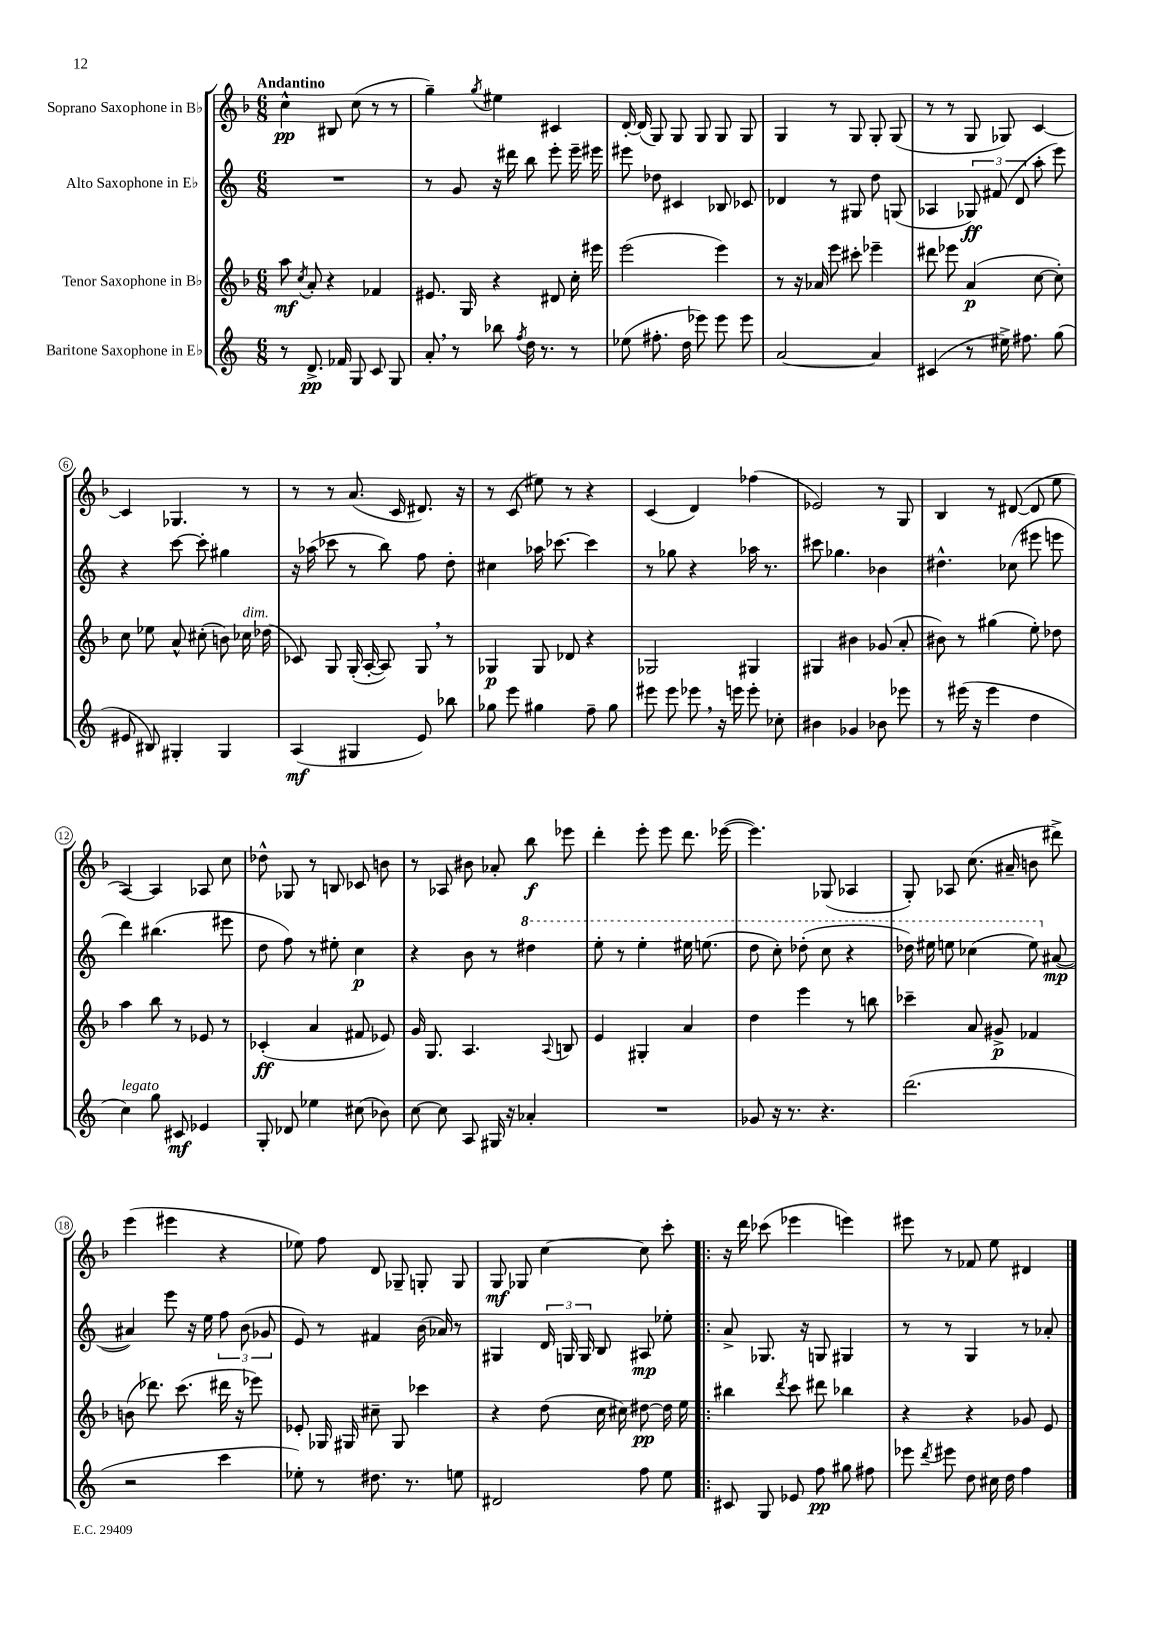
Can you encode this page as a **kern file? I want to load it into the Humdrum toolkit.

**kern	**kern	**kern	**kern
*staff4	*staff3	*staff2	*staff1
*clefG2	*clefG2	*clefG2	*clefG2
*k[]	*k[b-]	*k[]	*k[b-]
*M6/8	*M6/8	*M6/8	*M6/8
8r	8aa	2.r	4cc^^
.	8qcc	.	.
8.d^	8a'	.	.
.	4r	.	8B#
16f-	.	.	.
8G	.	.	(8cc
8c	4f-	.	8r
8G	.	.	8r
=	=	=	=
8a'	8.e#	8r	4gg~)
8r	.	8g	.
.	16G	.	.
.	.	.	8qgg
8bb-	4r	16r	4ee#
.	.	16ddd#	.
8qff	.	.	.
16dd	.	8bb	.
8.r	.	.	.
.	8d#	8eee'	4c#
8r	16cc'	16eee~	.
.	16eee#	16eee#	.
=	=	=	=
(8ee-	(2eee	8eee#	[16d'
.	.	.	(16d]
8.ff#'	.	8dd-	8G)
.	.	4c#	8G
16dd	.	.	.
8eee-)	.	.	8G
8eee-	4eee)	8B-	8G
8eee-	.	8c-	8G
=	=	=	=
[2a	8r	4d-	4G
.	16r	.	.
.	16a-	.	.
.	8eee	8r	8r
.	8ccc#'	8G#	8G
4a]	4eee-~	8dd	8G'
.	.	(8G	(8G
=	=	=	=
(4c#	8ddd#	4A-	8r
.	8eee-	.	8r
8r	(4a	12G-)	8G
.	.	(12f#	.
16ee#^)	.	.	8G-)
.	.	12d	.
8.ff#	.	.	.
.	[8cc	8aa'	[4c
(8gg	8cc'])	8eee)	.
=	=	=	=
8e#	8cc	4r	4c]
8B#)	8ee-	.	.
4G#'	8a^^	[8ccc	4.G-
.	(8cc#'	8ccc']	.
4G#	8b)	4gg#	.
.	16cc-	.	8r
.	(16dd-	.	.
=	=	=	=
(4A	8c-)	16r	8r
.	.	(16aa-	.
.	8G	8ccc-	8r
4G#	(16G'	8r	(8.a
.	[16A'	.	.
.	8A])	8bb)	.
.	.	.	16c
8e)	8G	8ff	8.d#)
8bb-	8r	8dd'	.
.	.	.	16r
=	=	=	=
8gg-	4G-	4cc#	8r
8eee	.	.	(8c
4gg#	8G-	16aa-	8ee#)
.	.	[8.ccc-	.
.	8d-	.	8r
8ff~	4r	4ccc-]	4r
8gg#	.	.	.
=	=	=	=
8eee#	2G-	8r	(4c
8eee#	.	8gg-	.
8eee-	.	4r	4d)
16r	.	.	.
16eee	.	.	.
8eee'	4G#	16aa-	(4ff-
.	.	8.r	.
8cc-'	.	.	.
=	=	=	=
4b#	4G#	8ccc#	2e-)
.	.	4.gg-	.
4g-	4b#	.	.
8b-	(8g-	4b-	8r
8eee-	8a'	.	8G
=	=	=	=
8r	8b#)	4.dd#^^	4B-
(16eee#	8r	.	.
16r	.	.	.
4eee#	(4gg#	.	8r
.	.	(8cc-	([8d#
4dd	8ee')	8eee#	8d#]
.	8dd-	8eee	8ee
=	=	=	=
4cc)	4aa	4ddd)	[4A)
8gg	8bb-	(4.bb#	4A]
8c#	8r	.	.
4e-	8e-	.	8A-
.	8r	8eee#	8cc
=	=	=	=
8G'	(4c-'	8dd	8dd-^^
8d-	.	8ff)	8G-
4ee-	4a	8r	8r
.	.	8ee#'	8B
(8cc#	8f#	4cc	8c-
8b-)	8e-)	.	8b
=	=	=	=
[8cc	16g	4r	8r
.	8.G	.	.
8cc]	.	.	8A-
8A	4.A	8b	8b#
16G#	.	8r	8a-'
16r	.	.	.
4a-'	.	4ddd#	8bb-
.	8qqA	.	.
.	8B	.	8eee-
=	=	=	=
2.r	4e	8eee'	4ddd'
.	.	8r	.
.	4G#'	4eee'	8eee'
.	.	.	8eee
.	4a	16eee#	8.ddd
.	.	(8.eee	.
.	.	.	([16eee-
=	=	=	=
8g-	4dd	8ddd	4.eee-])
16r	.	8ccc')	.
8.r	.	.	.
.	4eee	(8ddd-'	.
4.r	.	8ccc	(8G-
.	8r	4r	4A-
.	8bb	.	.
=	=	=	=
(2.ddd	4ccc-~	16ddd-)	8G')
.	.	16eee#	.
.	.	8eee	8A-
.	8a	(4ccc-	(8.cc
.	8g#^	.	.
.	.	.	16a#~
.	4f-	8eee)	8b
.	.	([8a#	8ddd#^)
=	=	=	=
2r	(8b	4a#])	(4eee
.	8.ddd-)	.	.
.	.	8eee	4eee#
.	(8.ccc	.	.
.	.	16r	.
.	.	16ee	.
4ccc	16ddd#	12ff	4r
.	16r	.	.
.	.	(12b	.
.	8eee-)	.	.
.	.	12g-	.
=	=	=	=
8ee-')	8e-'	8e)	8ee-)
8r	16G-	8r	8ff
.	16G#	.	.
8.dd#	8cc#~	4f#	8d
.	8G#	.	8G-~
8.r	.	.	.
.	4ccc-	(16b	8G'
.	.	16a-)	.
8ee	.	8r	8G
=	=	=	=
2d#	4r	4G#	8G
.	.	.	8G-
.	(8dd	24d	[4cc
.	.	24G	.
.	.	24G	.
.	16cc	8B	.
.	16cc#)	.	.
8ff	[8dd#	8A#	8cc]
8ee	16dd#]	8ee-'	8ccc'
.	16ee	.	.
=!|:	=!|:	=!|:	=!|:
8c#	4bb#	8a^	16r
.	.	.	16ddd
8G	.	8.G-	(8ccc-
.	8qddd	.	.
8e-	8ccc	.	4eee-
.	.	16r	.
8ff	8ddd#	8G	.
8gg#	4bb-	4G#	4eee)
8ff#	.	.	.
=	=	=	=
8eee-	4r	8r	8eee#
8qddd	.	.	.
8eee#	.	8r	8r
8dd	4r	4G	8f-
16cc#	.	.	8ee
16dd	.	.	.
4ff	8g-	8r	4d#
.	8e	8a-'	.
==	==	==	==
*-	*-	*-	*-
